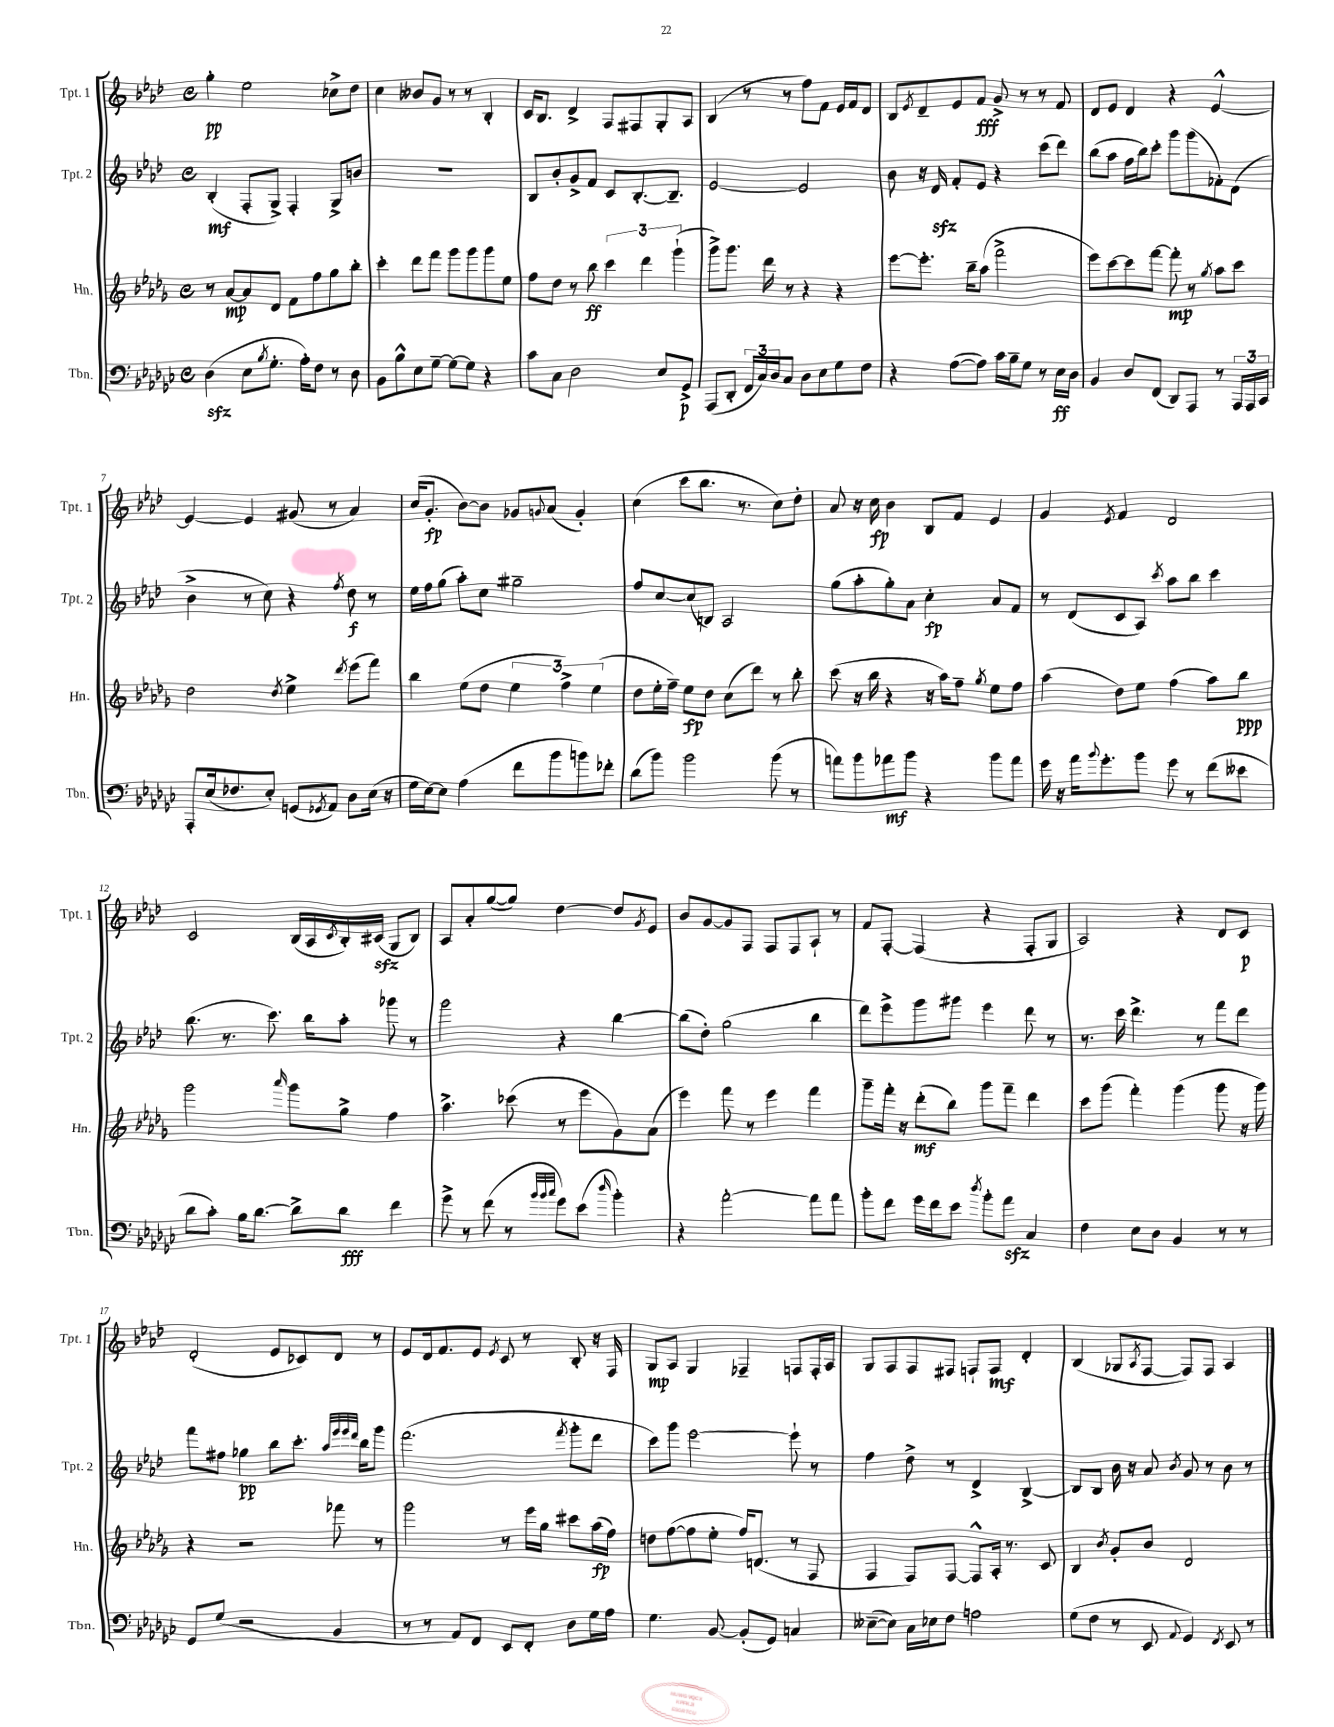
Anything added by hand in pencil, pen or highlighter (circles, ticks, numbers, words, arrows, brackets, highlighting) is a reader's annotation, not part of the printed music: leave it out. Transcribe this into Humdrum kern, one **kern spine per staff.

**kern	**kern	**kern	**kern
*staff4	*staff3	*staff2	*staff1
*clefF4	*clefG2	*clefG2	*clefG2
*k[b-e-a-d-g-c-]	*k[b-e-a-d-g-]	*k[b-e-a-d-]	*k[b-e-a-d-]
*M4/4	*M4/4	*M4/4	*M4/4
*met(c)	*met(c)	*met(c)	*met(c)
(4D-\	8r	(4B-'/	4gg'\
.	[8a-/L	.	.
8E-\L	8a-/]	8F'/L	2ee-\
8qB-/	.	.	.
8.G-'\J	8d-/J	8G^/J)	.
.	8f\L	4F'/	.
16A-'\LK)	.	.	.
8F\J	8ff\	.	.
8r	8gg-\	8G^/L	8cc-^\L
8D-\	8bb-'\J	8b/J	8dd-\J
=	=	=	=
8BB-\L	4ccc'\	1r	4cc\
8B-^^\	.	.	.
8E-\	8ddd-\L	.	8b--/L
[8G-~\J	8fff\J	.	8g/J
8G-\_L	8ggg-\L	.	8r
8G-\]J	8ggg-\	.	8r
4r	8ggg-\	.	4B-'/
.	8ee-\J	.	.
=	=	=	=
8c-\L	8ff\L	8B-/L	16c/LK
.	.	.	8.B-/J
8C-\J	8dd-\J	8b-'/	.
2D-\	8r	8g^/	4d-^/
.	8bb-\	8f/J	.
.	6ccc\	8c/L	8F/L
.	.	[8.B-'/	8F#/
.	6ddd-\	.	.
8E-/L	.	.	8G'/
.	.	8.B-~/]J	.
.	(6ggg-`\	.	.
8GG-^/J	.	.	8A-/J
=	=	=	=
(8AAA-/L	8ggg-^\L)	[2e-/	(4B-/
8DD-'/J	8.ggg-\J	.	.
24FF/LL	.	.	8r
24C-/)	.	.	.
.	16ddd-\	.	.
24D-/J	.	.	.
8C-/J	8r	.	8r
8D-\L	4r	2e-/]	8ff\L)
8E-\	.	.	8f\J
8G-\	4r	.	16e-/LL
.	.	.	16f/J
8F\J	.	.	8d-/J
=	=	=	=
4r	[8eee-\L	8b-\	8B-/L
.	.	.	8qe-/
.	8.eee-'\]J	16r	8d-~/
.	.	16d-/	.
([8A-\L	.	8f'/L	8e-/
.	16bb-~\LK	.	.
8A-\]J)	(8aa-\J	8e-/J	8f/J
16c-\LL	2fff^\	4r	8g^/
16B-~\J	.	.	.
8G-\J	.	.	8r
8r	.	(8ccc\L	8r
16E-\LL	.	8ddd-\J)	8f/
16D-\JJ	.	.	.
=	=	=	=
4BB-/	8eee-\L)	(8bb-\L	8d-/L
.	[8ccc\	8aa-\J	8e-/J
8D-/L	8ccc\]	16ff\LL	4d-/
.	.	16bb-\J)	.
(8FF/J	[8fff\J	8ccc'\J	.
8DD-/L)	8fff'\]	8ggg\L	4r
8AAA-/J	8r	(8ggg\	.
.	8qgg-/	.	.
8r	8aa-\L	8f-'\)	[4e-^^/
24AAA-/LL	8ccc\J	(8d-\J	.
24AAA-/	.	.	.
24CC-/JJ	.	.	.
=	=	=	=
8AAA-'/L	2dd-\	4b-^\	4e-/_
(16E-/k	.	.	.
8.F-/	.	.	.
.	.	8r	4e-/]
8E-'/J)	.	8cc\)	.
.	8qdd-/	.	.
(8GG/L	4ee-^\	4r	(8g#/
8qGG-/	.	.	.
8AA-/J)	.	.	8r
.	8qddd-/	8qff/	.
8D-\L	(8eee-\L	8dd-\	4a-/)
(16E-\Jk	8fff\J)	8r	.
16r	.	.	.
=	=	=	=
16G-\LL	4bb-\	16ee-\LL	(16cc/LK
[16E-\J)	.	16ff\J	8.g'/J
8E-\]J	.	(8gg\J	.
(4A-\	(8ee-\L	8aa-'\L)	[8b-\L)
.	8dd-\J	8cc\J	8b-\]J
8f\L	6ee-\	2gg#~\	8g-/L
.	.	.	8qqg/
8b-\	.	.	(8a-/J
.	6ff^\)	.	.
8b\)	.	.	4g'/)
.	(6ee-\	.	.
8f-'\J	.	.	.
=	=	=	=
(8d-\L	8dd-\L	8ff/L	(4cc\
8b-\J)	16ee-'\L	[8cc/	.
.	16ff~\JJ)	.	.
2b-\	8ee-\L	(8cc/]	8ccc\L
.	8dd-\J	8B/J)	8.bb-\J
.	(8cc\L	2A-/	.
.	.	.	8.r
.	8ddd-\J)	.	.
(8b-\	8r	.	8cc\L)
8r	8bb-'\	.	8dd-'\J
=	=	=	=
8a\L)	(8ccc\	(8gg\L	8a-/
8b-\	16r	8aa-'\	16r
.	16bb-\	.	16cc\
8a-\	4r	8gg'\)	4b-\
8b-\J	.	8a-\J	.
4r	16r	4cc'\	8B-/L
.	16aa-\LK)	.	.
.	8ff~\J	.	8f/J
.	8qgg-/	.	.
8b-\L	8ee-\L	8a-/L	4e-/
8a-\J	8ff\J	8f/J	.
=	=	=	=
16g-\	(4aa-\	8r	4g/
16r	.	.	.
16a-\LK	.	(8d-/L	.
8qqb-/	.	.	.
8.g-'\	.	.	.
.	.	.	8qe-/
.	8dd-\L)	8c/	4f/
8b-\J	8ee-\J	8A-/J)	.
.	.	8qccc/	.
8g-\	(4ff\	8aa-\L	2d-/
8r	.	8bb-\J	.
(8f\L	8aa-\L)	4ccc\	.
8e--\J	8bb-\J	.	.
=	=	=	=
8d-\L	2ggg-\	(8.bb-\	2c/
8c-'\J)	.	.	.
.	.	8.r	.
16B-\LK	.	.	.
[8.d-\J	.	.	.
.	.	8.ccc\)	.
.	16qqaaa-/	.	.
8d-^\]L	8ggg-\L	.	(16B-/LL
.	.	16bb-\LK	16A-/
.	.	.	8qc/
8d-\J	8gg-^\J	8aa-'\J	16B-'/)
.	.	.	(16c#/JJ
4f\	4ff\	8ggg-\	8G/L
.	.	8r	8B-/J)
=	=	=	=
8g-^\	4.aa-^\	2ggg\	8A-/L
8r	.	.	8a-'/
(8f\	.	.	([8gg/
8r	(8ccc-\	.	8gg/]J)
32qqb-/LLL	.	.	.
32qqb-/	.	.	.
32qqcc-/JJJ	.	.	.
8g-\L)	8r	4r	[4dd-\
(8e-\J	8eee-\L	.	.
16qqdd-/	.	.	.
4b-'\)	8g-\)	[4bb-\	8dd-/]L
.	.	.	8qg/
.	(8a-\J	.	8e-/J
=	=	=	=
4r	4eee-\)	(8bb-\]L	8b-/L
.	.	8dd-'\J)	[8g/
[2a-'\	8fff\	(2gg\	8g/]
.	8r	.	8F/J
.	4eee-\	.	8F/L
.	.	.	8F/
8a-\]L	4fff\	4bb-\	8A-`/J
8a-\J	.	.	8r
=	=	=	=
8b-'\L	8ggg-~\L	8ddd-\L)	8f/L
8f\J	16fff'\Jk	8eee-^\	[8F'/J
.	16r	.	.
16g-\LL	(8ddd-'\L	8ggg\	(4F/]
16f\J	.	.	.
8e-\J	8bb-\J)	8ggg#\J	.
8qdd-/	.	.	.
8b-'\L	8ggg-\L	4eee-\	4r
8a-\J	8fff~\J	.	.
4C-/	4ddd-\	8ddd-\	8F'/L
.	.	8r	8G/J
=	=	=	=
4F\	8ccc\L	8.r	2A-/)
.	(8ggg-\J	.	.
.	.	16ccc\	.
8E-\L	4fff'\)	4.ddd-^\	.
8D-\J	.	.	.
4BB-/	(4ggg-\	.	4r
.	.	8r	.
8r	8ggg-\	8fff\L	8d-/L
8r	16r	8ddd-\J	8c/J
.	16ggg-\)	.	.
=	=	=	=
8GG-/L	4r	8fff\L	(2d-'/
(8G-/J	.	8ff#\J	.
2r	2r	4gg-\	.
.	.	8bb-\L	8e-/L
.	.	8.ccc'\J	8c-/)
4BB-/	8fff-\	.	8d-/J
.	.	32qqaa-/LLL	.
.	.	32qqeee-/	.
.	.	32qqeee-/	.
.	.	32qqddd-/JJJ	.
.	.	16bb-\LK	.
.	8r	8ggg\J	8r
=	=	=	=
8r	2ggg-\	(2.fff\	8e-/L
8r	.	.	16d-/k
.	.	.	8.f/
8AA-/L)	.	.	.
8FF/J	.	.	8e-/J
.	.	.	8qe-/
8EE-/L	8r	.	8c/
8FF'/J	16eee-\LL	.	8r
.	16gg-\JJ	.	.
.	.	8qfff/	.
8D-\L	8ccc#\L	8ggg'\L	8B-'/
16G-\L	(16aa-\L	8ddd-\J	16r
16A-\JJ	16ff\JJ)	.	16F/
=	=	=	=
4.G-\	8dd\L	8ccc\L)	8G/L
.	([8ff\	8ggg\J	8A-/J
.	8ff\]	[2eee-\	4G/
[8BB-/	8ee-'\J	.	.
(8BB-'/]L	16ff/LK)	.	4F-~/
.	(8.d/J	.	.
8GG-/J)	.	.	.
4C/	8r	8eee-`\]	8F/L
.	8F/	8r	16F'/L
.	.	.	16A-/JJ
=	=	=	=
([8E--~\L	4F/	4ff\	8G/L
8E--\]J)	.	.	8F/
16C-\LL	8F/L)	8dd-^\	8F/
16E-\J	.	.	.
8F\J	[8F/J	8r	8F#/J
2A\	8F^^/]L	4d-^/	8F`/L
.	16A-'/Jk	.	8F/J
.	8.r	.	.
.	.	[4B-^/	4d-'/
.	8c/	.	.
=	=	=	=
(8G-\L	4B-/	8B-/]L	(4B-/
8F\J	.	8B-/J	.
.	8qb-/	.	.
8r	8g-'/L	16b-\	8G-/L
.	.	16r	.
.	.	.	8qA-/
8EE-/	8b-/J	8a-/	[8F/J
8qqAA-/	.	8qb-/	.
4GG-/)	2d-/	8g/	8F/]L)
.	.	8r	8F/J
8qFF/	.	.	.
8EE-/	.	8b-\	4A-/
8r	.	8r	.
==	==	==	==
*-	*-	*-	*-
